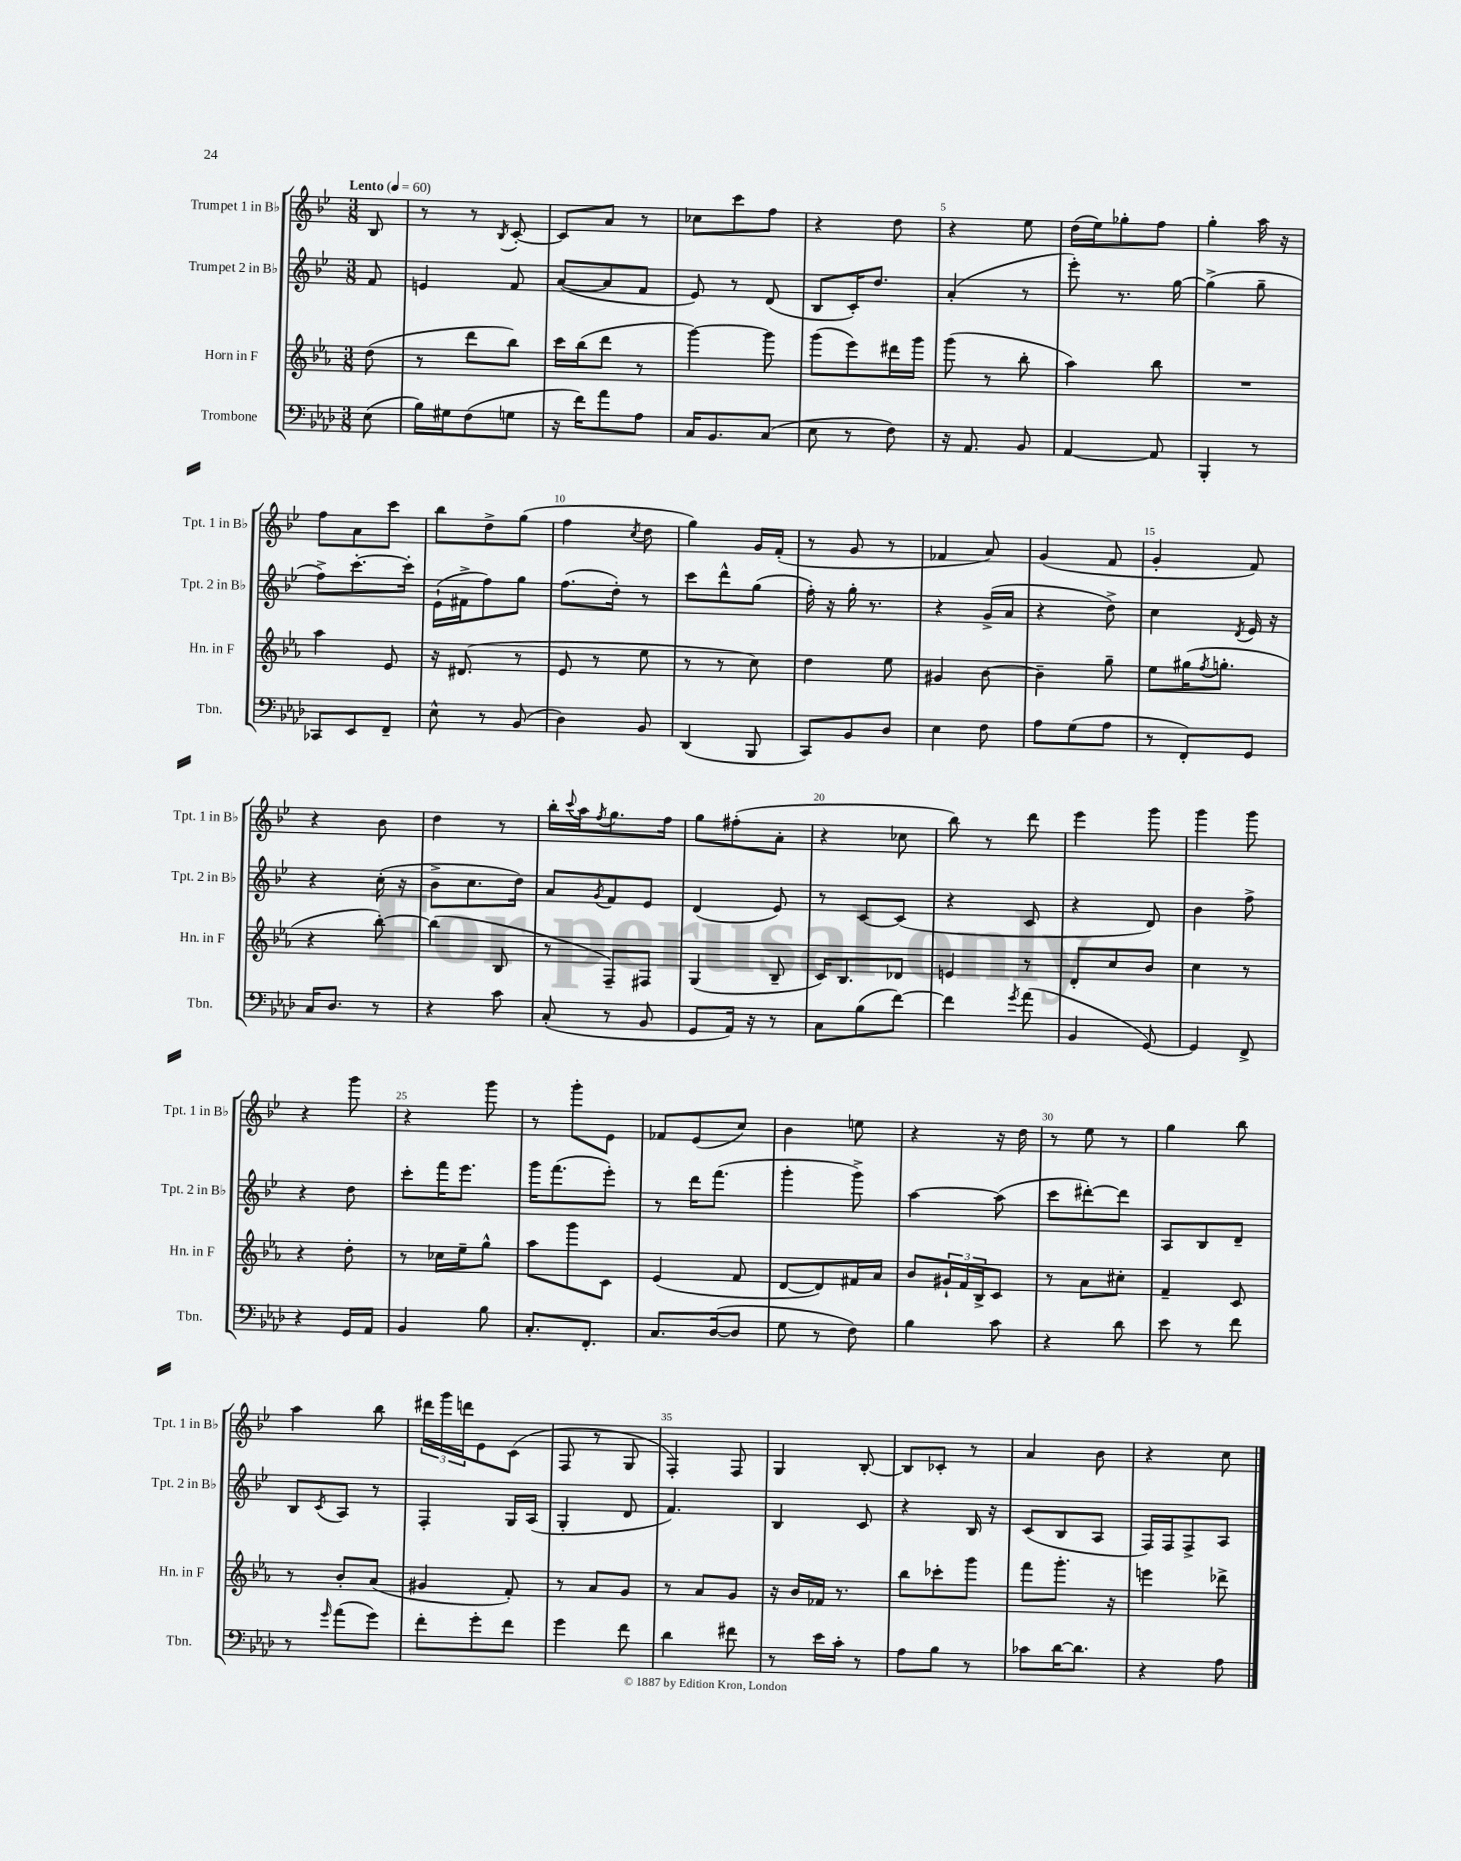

**kern	**kern	**kern	**kern
*staff4	*staff3	*staff2	*staff1
*clefF4	*clefG2	*clefG2	*clefG2
*k[b-e-a-d-]	*k[b-e-a-]	*k[b-e-]	*k[b-e-]
*M3/8	*M3/8	*M3/8	*M3/8
*MM60	*MM60	*MM60	*MM60
(8E-\	(8dd\	8f/	8B-/
=	=	=	=
16B-\LL)	8r	4e/	8r
16G#\J	.	.	.
(8F\	8ddd\L	.	8r
.	.	.	8qB-/
8G\J	8bb-\J)	8f/	[8c'/
=	=	=	=
16r	16ccc\LL	([8a/L	8c/]L
16f\LK)	(16bb-\J	.	.
8a-\	8ddd\J	8a/]	8a/J
8A-\J	8r	8f/J	8r
=	=	=	=
16C/LK	[4ggg\)	8e-/)	8cc-\L
8.BB-/	.	.	.
.	.	8r	8ccc\
(8C/J	8ggg\]	(8d/	8ff\J
=	=	=	=
8E-\	(8ggg\L	8B-/L	4r
8r	8eee-\)	16c'/K)	.
.	.	8.dd/J	.
8F\)	16ddd#\L	.	8dd\
.	16ggg\JJ	.	.
=	=	=	=
16r	(8ggg\	(4a'/	4r
8.AA-/	.	.	.
.	8r	.	.
8BB-/	8bb-'\	8r	8ee-\
=	=	=	=
[4AA-/	4aa-\)	8eee-'\)	(16dd\LL
.	.	.	16ee-\J)
.	.	8.r	8gg-'\
8AA-/]	8bb-\	.	8ff\J
.	.	[16gg\	.
=	=	=	=
4BBB-'/	4.r	(4gg^\]	4gg'\
8r	.	8gg~\	16aa\
.	.	.	16r
=	=	=	=
8CC-/L	4aa-\	8ff^\L)	8ff\L
8EE-/	.	[8.ccc'\	8a\
8FF~/J	8e-/	.	8ccc\J
.	.	16ccc'\]Jk	.
=	=	=	=
8E-^^\	16r	(16e-`\LL	8bb-\L
.	(8.d#/	16f#^\J	.
8r	.	8ff\)	8dd^\
(8BB-/	8r	8gg\J	(8gg\J
=	=	=	=
4D-\)	8e-/	(8.ff\L	4ff\
.	8r	.	.
.	.	16dd'\Jk)	.
.	.	.	8qcc/
8BB-/	8ee-\	8r	8dd\
=	=	=	=
(4DD-/	8r	8ccc\L	4gg\)
.	8r	8ddd^^\	.
8BBB-/	8cc\)	(8gg\J	16g/LL
.	.	.	(16f'/JJ
=	=	=	=
8CC/L)	4dd\	16ff'\)	8r
.	.	16r	.
8BB-/	.	16gg'\	8g/
.	.	8.r	.
8D-/J	8ee-\	.	8r
=	=	=	=
4E-\	4g#/	4r	4f-/
8F\	[8b-\	(16g^/LL	8a/)
.	.	16a/JJ	.
=	=	=	=
8A-\L	4b-~\]	4r	(4g/
(8G\	.	.	.
8A-\J	8gg~\	8dd^\)	8f/
=	=	=	=
8r	8ee-\L	4cc\	4g'/
8FF'/L)	(16gg#\K	.	.
.	8qff/	.	.
.	8.gg'\J	.	.
.	.	8qd/	.
8GG/J	.	16e-/	8f/)
.	.	16r	.
=	=	=	=
16C/LK	4r	4r	4r
8.D-/J	.	.	.
8r	[8bb-'\)	(16cc'\	8b-\
.	.	16r	.
=	=	=	=
4r	(4bb-\]	8b-^\L	4dd\
.	.	8.cc\	.
8c\	8B-/	.	8r
.	.	16dd\Jk)	.
=	=	=	=
(8C'/	8r	8a/L	16bb-'\LL
.	.	.	8qqccc/
.	.	.	16aa\J
.	.	8qg/	8qff/
8r	8F~/L)	8f/	8.gg\
8BB-/	8F#/J	8e-/J	.
.	.	.	16ff\Jk
=	=	=	=
8GG/L	(4G/	(4d/	8gg\L
16AA-/Jk)	.	.	(8ff#'\
16r	.	.	.
8r	8B-~/	8e-/)	8a'\J
=	=	=	=
8C\L	16c/LK)	8r	4r
.	8.B-/	.	.
(8B-\	.	[8c/L	.
[8f\J)	8d-/J	(8c/]J	8cc-\
=	=	=	=
4f\]	4e/	4r	8bb-\)
.	.	.	8r
8qg/	.	.	.
(8a-\	8r	8c/	8ddd\
=	=	=	=
4BB-/	8d'/L	4r	4eee-\
.	8cc/	.	.
[8GG/)	8b-/J	8d/)	8ggg\
=	=	=	=
4GG/]	4cc\	4b-\	4ggg\
8FF^/	8r	8ff^\	8ggg\
=	=	=	=
4r	4r	4r	4r
16GG/LL	8dd'\	8dd\	8ggg\
16AA-/JJ	.	.	.
=	=	=	=
4BB-/	8r	8ccc'\L	4r
.	16cc-\LL	16fff\K	.
.	16ee-~\J	8.eee-\J	.
8B-\	8gg^^\J	.	8ggg\
=	=	=	=
8.C'/L	8aa-\L	16ggg\LK	8r
.	.	(8.fff\	.
.	8ggg\	.	8ggg'\L
8.FF'/J	.	.	.
.	8c\J	8eee-'\J)	8e-\J
=	=	=	=
8.C/L	(4e-/	8r	8f-/L
.	.	16ddd\LK	(8e-/
([16D-/k	.	(8.fff\J	.
8D-/]J	8f/	.	8cc/J)
=	=	=	=
8G\	[8d/L	4ggg'\	4b-\
8r	8d/])	.	.
8F\)	16f#/L	8ggg^\)	8ee\
.	16a-/JJ	.	.
=	=	=	=
4B-\	8b-/L	[4aa\	4r
.	24g#`/L	.	.
.	24f/	.	.
.	24B-^/J	.	.
8c\	8c/J	(8aa\]	16r
.	.	.	16dd\
=	=	=	=
4r	8r	8ccc\L	8r
.	8a-\L	[8ddd#'\)	8ee-\
8d-\	8cc#'\J	8ddd#\]J	8r
=	=	=	=
8e-\	4f~/	8A/L	4gg\
8r	.	8B-/	.
8f\	8c/	8d~/J	8bb-\
=	=	=	=
8r	8r	8B-/L	4aa\
16qqg/	.	8qc/	.
(8a-\L	8b-'/L	8A/J	.
8g\J)	(8a-/J	8r	8bb-\
=	=	=	=
8f'\L	4g#/	4F'/	24ddd#\LL
.	.	.	24ggg\
.	.	.	24ddd\J
8g'\	.	.	8e-\
8f\J	8f'/)	16G/LL	(8c\J
.	.	(16A/JJ	.
=	=	=	=
4g\	8r	4G'/	8F/
.	8a-/L	.	8r
8f\	8g/J	8d/	8G/
=	=	=	=
4d-\	8r	4.f/)	4F'/)
.	8a-/L	.	.
8f#\	8g/J	.	8F/
=	=	=	=
8r	16r	4B-/	4G/
.	16b-/LL	.	.
16e-\LL	16f-/JJ	.	.
16c'\JJ	8.r	.	.
8r	.	8c/	[8B-'/
=	=	=	=
8A-\L	8bb-\L	4r	8B-/]L
8B-\J	8ccc-'\	.	8c-'/J
8r	8ggg\J	16B-/	8r
.	.	16r	.
=	=	=	=
8c-\L	8fff\L	(8c/L	4a/
[16d-\K	8.ggg'\J	8B-/	.
8.d-\]J	.	.	.
.	.	8A/J	8b-\
.	16r	.	.
=	=	=	=
4r	4eee\	16F/LL)	4r
.	.	16F/J	.
.	.	8F^/	.
8A-\	8ddd-^\	8A/J	8cc\
==	==	==	==
*-	*-	*-	*-
